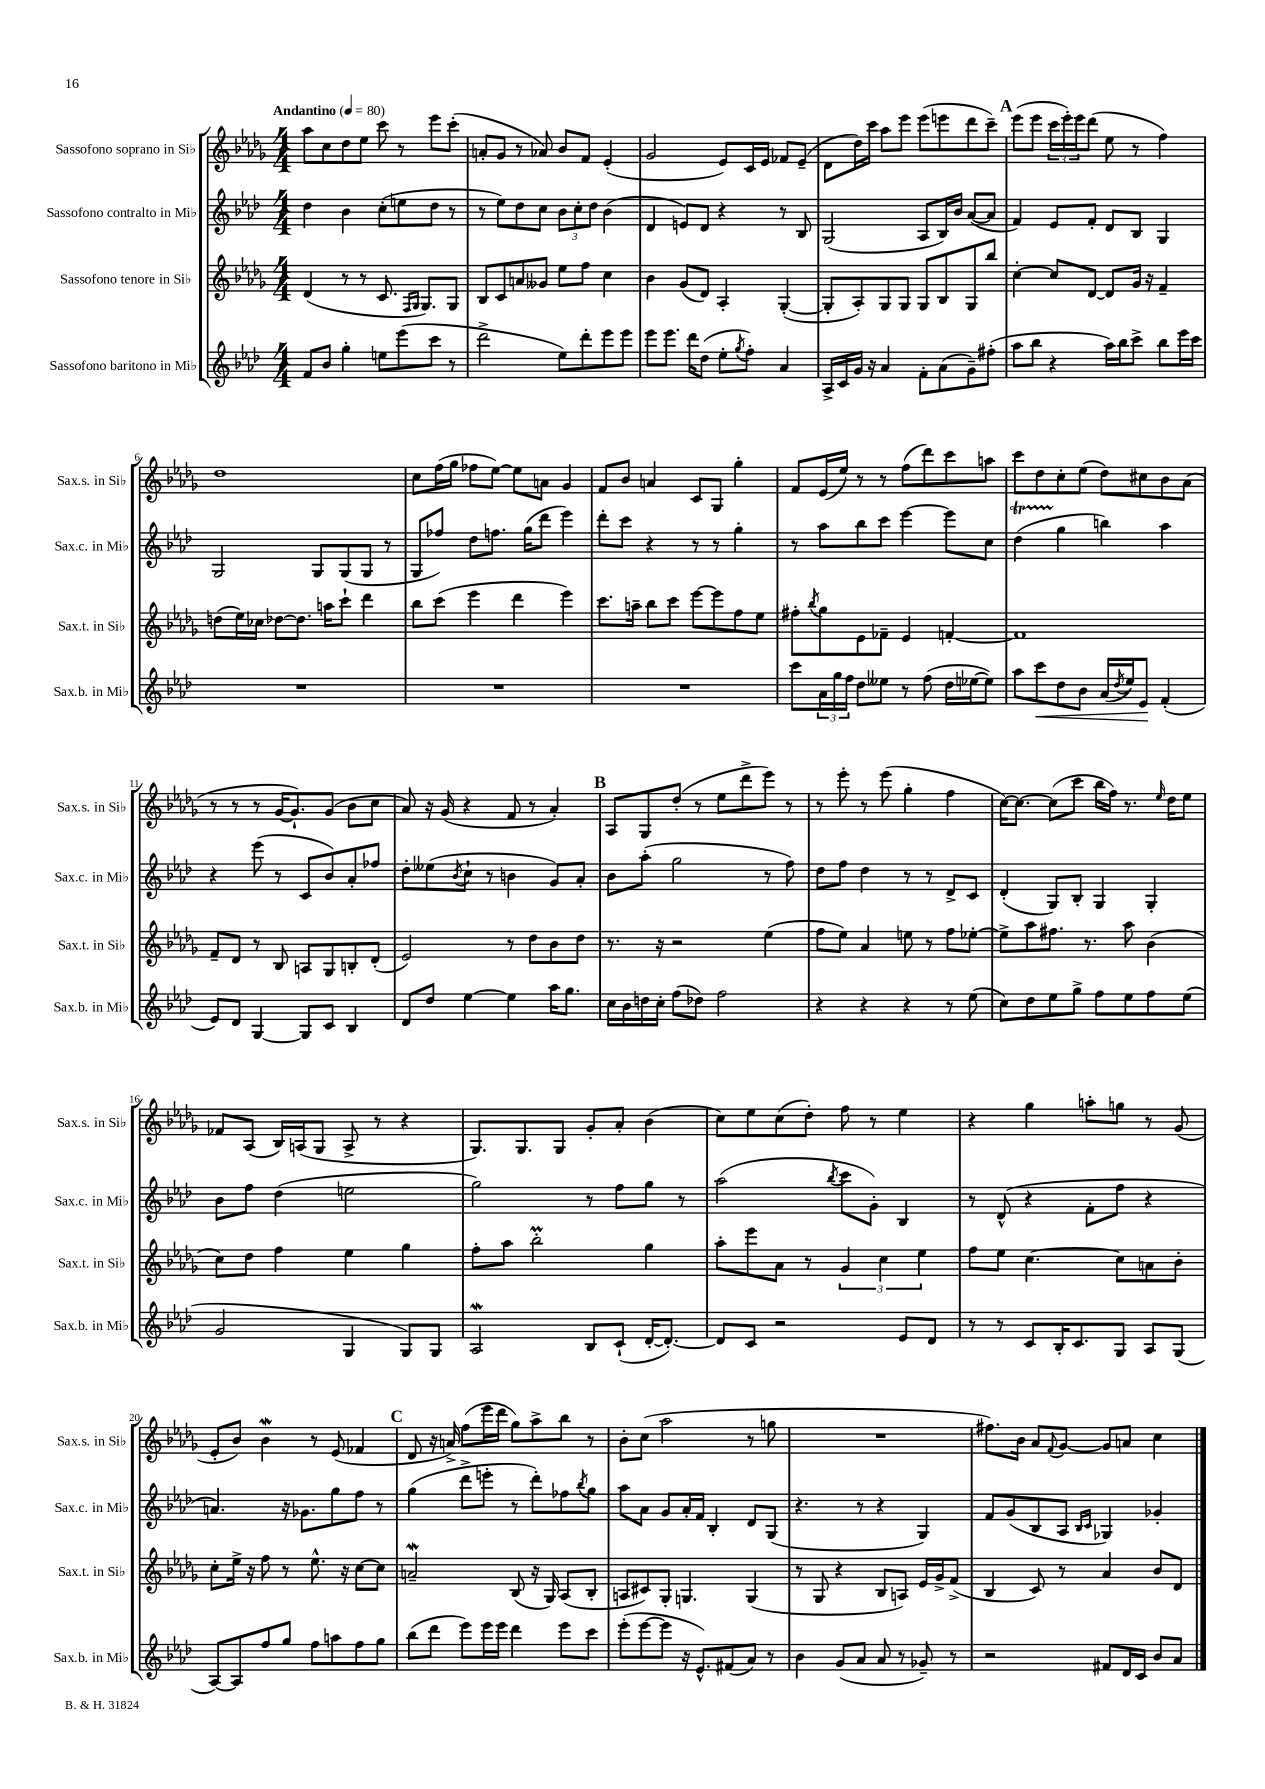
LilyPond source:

<<
\new StaffGroup <<
\new Staff = "s0" \with { instrumentName = "Sassofono soprano in Sib" shortInstrumentName = "Sax.s. in Sib" } {
    \clef treble \key des \major \numericTimeSignature \time 4/4 \tempo "Andantino" 4 = 80
    aes''8 c''8 des''8 ees''8 c'''8 r8 ees'''8 c'''8-.( |
    a'8-. ges'8 r8 aes'8) bes'8 f'8 ees'4-.( |
    ges'2 ees'8) c'16 ees'16 fes'8 ees'8--( |
    des'8 des''16) c'''16 aes''8 ees'''8 ees'''8( e'''8 des'''8 c'''8--) |
    \mark \markup { \bold "A" } ees'''8( ees'''8 \tuplet 3/2 { c'''16 ees'''16-.) ees'''16 } des'''8( ees''8 r8 f''4) |
    des''1 |
    c''8 f''16( ges''16 fes''8 ees''8~) ees''8 a'8 ges'4 |
    f'8 bes'8 a'4 c'8 ges8 ges''4-. |
    f'8 ees'16( ees''16) r8 r8 f''8( des'''8) c'''8 a''8 |
    c'''8 des''8 c''8-. ees''8( des''8) cis''8 bes'8 aes'8( |
    r8 r8 r8 ges'16~ ges'8.-!) ges'8( bes'8 c''8 |
    aes'8) r16 ges'16( r4 f'8 r8 aes'4-.) |
    \mark \markup { \bold "B" } aes8 ges8 des''8-.( r8 ees''8 des'''8-> ees'''8) r8 |
    r8 ees'''8-. r8 ees'''8( ges''4-. f''4 |
    c''16~) c''8.~ c''8( c'''8 bes''16 f''16) r8. \grace { ees''16 } des''16 ees''8 |
    fes'8 aes8( bes16) a16( ges8 a8-> r8 r4 |
    ges8.) ges8. ges8 ges'8-. aes'8-. bes'4( |
    c''8) ees''8 c''8( des''8-.) f''8 r8 ees''4 |
    r4 ges''4 a''8-. g''8 r8 ges'8( |
    ees'8-. bes'8) bes'4\mordent r8 ees'8( fes'4 |
    \mark \markup { \bold "C" } des'8 r16 a'16->) f''8( ees'''16 des'''16 ges''8) aes''8-> bes''8 r8 |
    bes'8-. c''8( aes''2 r8 g''8 |
    R1 |
    fis''8.) bes'16 aes'8 \appoggiatura { f'8 } ges'8~ ges'8 a'8 c''4 \bar "|." |
}
\new Staff = "s1" \with { instrumentName = "Sassofono contralto in Mib" shortInstrumentName = "Sax.c. in Mib" } {
    \clef treble \key aes \major \numericTimeSignature \time 4/4
    des''4 bes'4 c''8-.( e''8 des''8 r8 |
    r8 ees''8) des''8 c''8 \tuplet 3/2 { bes'8 c''8-. des''8 } bes'4( |
    des'4 e'8) des'8 r4 r8 bes8 |
    g2( aes8 bes16) bes'16 aes'8~( aes'8 |
    \mark \markup { \bold "A" } f'4) ees'8 f'8-. des'8 bes8 g4 |
    g2 g8 g8( g8 r8 |
    g8 fes''8) des''8 f''8. g''16( des'''8 ees'''4) |
    des'''8-. c'''8 r4 r8 r8 g''4-. |
    r8 aes''8 bes''8 c'''8 ees'''4~ ees'''8 c''8 |
    des''4\startTrillSpan( g''4\stopTrillSpan b''4) aes''4 |
    r4 ees'''8( r8 c'8 bes'8) aes'8-. fes''8 |
    des''8-. eeses''8( \acciaccatura { bes'8 } c''8-! r8 b'4 g'8) aes'8-. |
    \mark \markup { \bold "B" } bes'8 aes''8-.( g''2 r8 f''8) |
    des''8 f''8 des''4 r8 r8 des'8-> c'8 |
    des'4-.( g8) bes8-. g4 g4-. |
    bes'8 f''8 des''4( e''2 |
    g''2) r8 f''8 g''8 r8 |
    aes''2( \acciaccatura { bes''8 } c'''8 g'8-.) bes4 |
    r8 des'8-^( r4 f'8-. f''8 r4 |
    a'4.) r16 ges'8. g''8 f''8 r8 |
    \mark \markup { \bold "C" } g''4( des'''8-> e'''8-. r8 des'''8-.) fes''8 \acciaccatura { bes''8 } g''8 |
    aes''8 aes'8 g'8 aes'16-. f'16 bes4-. des'8 g8( |
    r4. r8 r4 g4) |
    f'8 g'8( bes8 aes8 \grace { bes16 c'16 } ges4) ges'4-. \bar "|." |
}
\new Staff = "s2" \with { instrumentName = "Sassofono tenore in Sib" shortInstrumentName = "Sax.t. in Sib" } {
    \clef treble \key des \major \numericTimeSignature \time 4/4
    des'4( r8 r8 c'8. \grace { f16 ges16 } ges8.) ges8 |
    bes8 c'8 a'8 geses'8 ees''8 f''8 c''4 |
    bes'4 ges'8( des'8) aes4-. ges4~-.( |
    ges8-. aes8-.) ges8 ges8 ges8 bes8 ges8 bes''8 |
    \mark \markup { \bold "A" } c''4~-. c''8 des'8~ des'8 ges'16 r16 f'4-- |
    d''8( ees''16) ces''16 des''8~ des''8. a''16 c'''8-! des'''4 |
    bes''8 c'''8( ees'''4 des'''4 ees'''4) |
    c'''8. a''16-- bes''8 c'''8 ees'''8~ ees'''8 f''8 ees''8 |
    fis''8-. \acciaccatura { bes''8 } ges''8 ees'8 fes'8-- ees'4 f'4~-. |
    f'1 |
    f'8-- des'8 r8 bes8 a8 ges8 b8-. des'8-.( |
    ees'2) r8 des''8 bes'8 des''8 |
    \mark \markup { \bold "B" } r8. r16 r2 ees''4( |
    f''8 ees''8) aes'4 e''8 r8 f''8 ees''8~-. |
    ees''8-> aes''8 fis''8. r8. aes''8 bes'4( |
    c''8) des''8 f''4 ees''4 ges''4 |
    f''8-. aes''8 bes''2-.\prall ges''4 |
    aes''8-. ees'''8 aes'8 r8 \tuplet 3/2 { ges'4 c''4 ees''4 } |
    f''8 ees''8 c''4.~ c''8 a'8 bes'8-. |
    c''8-. ees''16-> r16 f''8 r8 ees''8.-^ r16 c''8~ c''8 |
    \mark \markup { \bold "C" } a'2--\mordent bes8( r16 ges16) aes8( bes8-. |
    a8 cis'8) ges8-. g4. g4( |
    r8 ges8 r4 bes8 a8) ees'16 ges'16-> f'8->( |
    bes4 c'8) r8 aes'4 bes'8 des'8 \bar "|." |
}
\new Staff = "s3" \with { instrumentName = "Sassofono baritono in Mib" shortInstrumentName = "Sax.b. in Mib" } {
    \clef treble \key aes \major \numericTimeSignature \time 4/4
    f'8 bes'8 g''4-. e''8 ees'''8( c'''8 r8 |
    des'''2-> ees''8) des'''8-. ees'''8 ees'''8 |
    ees'''8 ees'''8. des'''16 des''8( ees''8-. \acciaccatura { g''8 } f''8-.) aes'4 |
    aes16-> c'16 g'16 r16 aes'4 f'8-. aes'8( g'8--) fis''8-.( |
    \mark \markup { \bold "A" } aes''8 bes''8 r4 aes''16) bes''16 c'''8-> bes''8 ees'''16 c'''16 |
    R1 |
    R1 |
    R1 |
    c'''8 \tuplet 3/2 { aes'16 g''16 f''16 } des''8 eeses''8 r8 f''8( des''16 ees''16~ ees''8) |
    aes''8 c'''8\< des''8 bes'8 aes'16( \acciaccatura { des''8 } ees''16) ees'8\! f'4-.( |
    ees'8) des'8 g4~ g8 c'8 bes4 |
    des'8 des''8 ees''4~ ees''4 aes''16 g''8. |
    \mark \markup { \bold "B" } c''16 bes'16 d''16 c''16-. f''8( des''8) f''2 |
    r4 r4 r4 r8 ees''8( |
    c''8) des''8 ees''8 g''8-> f''8 ees''8 f''8 ees''8( |
    g'2 g4 g8) g8 |
    aes2\mordent bes8 c'8-!( des'16~-. des'8.~-.) |
    des'8 c'8 r2 ees'8 des'8 |
    r8 r8 c'8 bes16-. c'8. g8 aes8 g8( |
    aes8~) aes8 f''8 g''8 f''8 a''8 f''8 g''8 |
    \mark \markup { \bold "C" } bes''8( des'''8 ees'''8) ees'''16 ees'''16 des'''4 ees'''8 c'''8 |
    ees'''8-.( ees'''8~ ees'''8 r16 ees'8.-^) fis'8( aes'8) r8 |
    bes'4 g'8( aes'8 aes'8 r8 ges'8--) r8 |
    r2 fis'8 des'16 c'16 bes'8 aes'8 \bar "|." |
}
>>
>>
